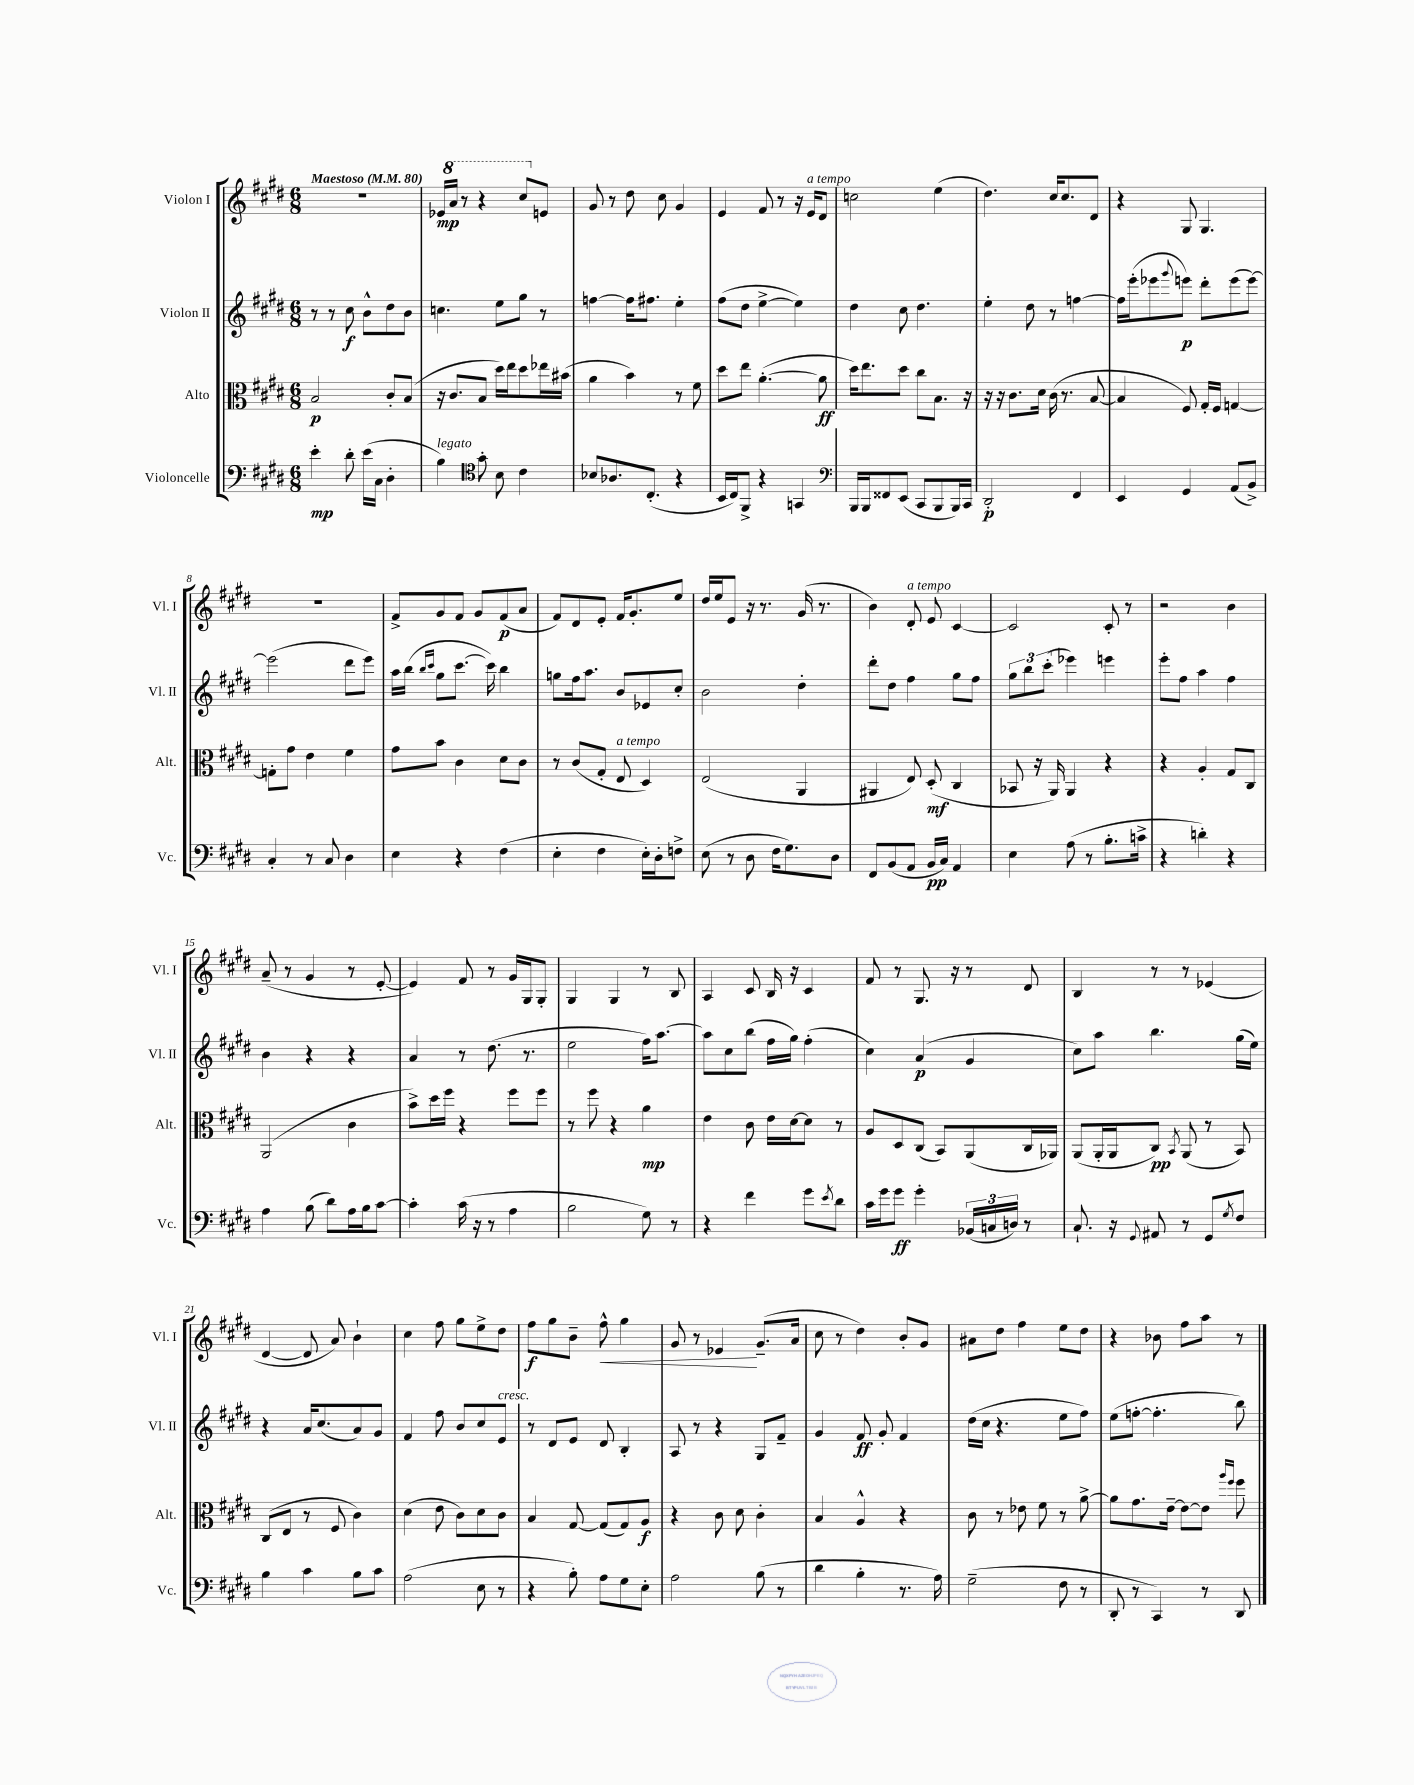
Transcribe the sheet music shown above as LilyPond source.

<<
\new StaffGroup <<
\new Staff = "s0" \with { instrumentName = "Violon I" shortInstrumentName = "Vl. I" } {
    \clef treble \key e \major \numericTimeSignature \time 6/8 \tempo "Maestoso" 4 = 80
    R2. |
    ees'16\mp \ottava #1 a''16 r8 r4 cis'''8 \ottava #0 e'8 |
    gis'8 r8 dis''8 cis''8 gis'4 |
    e'4 fis'8 r8 r16 e'16^\markup { \italic "a tempo" } dis'8 |
    c''2 e''4( |
    dis''4.) cis''16 cis''8. dis'8 |
    r4 gis8 gis4. |
    R2. |
    fis'8-> gis'8 fis'8 gis'8 fis'8\p( a'8 |
    fis'8) dis'8 e'8-. fis'16 gis'8.-. e''8 |
    dis''16 e''16 e'8 r16 r8. gis'16( r8. |
    b'4) dis'8-.^\markup { \italic "a tempo" } e'8 cis'4~ |
    cis'2 cis'8-. r8 |
    r2 b'4 |
    a'8--( r8 gis'4 r8 e'8~-. |
    e'4) fis'8 r8 gis'16 gis16 gis8-. |
    gis4 gis4 r8 b8 |
    a4 cis'8 b16 r16 cis'4 |
    fis'8 r8 gis8. r16 r8 dis'8 |
    b4 r8 r8 ees'4( |
    dis'4~ dis'8 a'8) b'4-! |
    cis''4 fis''8 gis''8 e''8-> dis''8 |
    fis''8\f gis''8 b'8-- fis''8-^\< gis''4 |
    gis'8 r8 ees'4\! gis'8.--( a'16 |
    cis''8 r8 dis''4) b'8-. gis'8 |
    ais'8 dis''8 fis''4 e''8 dis''8 |
    r4 bes'8 fis''8 a''8 r8 \bar "|." |
}
\new Staff = "s1" \with { instrumentName = "Violon II" shortInstrumentName = "Vl. II" } {
    \clef treble \key e \major \numericTimeSignature \time 6/8
    r8 r8 cis''8\f b'8-^ dis''8 b'8 |
    c''4. e''8 gis''8 r8 |
    f''4~ f''16 fis''8. e''4-. |
    fis''8( dis''8 e''4~-> e''4) |
    dis''4 cis''8 dis''4. |
    e''4-. dis''8 r8 f''4~ |
    f''16 e'''16-.( ees'''8 \appoggiatura { gis'''8 } e'''8\p) dis'''8-. e'''8( e'''8~) |
    e'''2( dis'''8 e'''8) |
    a''16 b''16( \grace { b''16 cis'''16 } gis''8 cis'''8.~ cis'''16) b''4 |
    g''8 fis''16 a''8. b'8 ees'8 cis''8-. |
    b'2 dis''4-. |
    dis'''8-. dis''8 fis''4 gis''8 fis''8 |
    \tuplet 3/2 { gis''8 b''8 cis'''8-.( } ees'''4) e'''4 |
    e'''8-. fis''8 a''4 fis''4 |
    b'4 r4 r4 |
    a'4 r8 dis''8.( r8. |
    e''2 fis''16) a''8.~ |
    a''8 cis''8 b''8( fis''16 gis''16) fis''4-.( |
    cis''4) a'4\p( gis'4 |
    cis''8) a''8 b''4. gis''16( e''16) |
    r4 a'16 cis''8.( a'8) gis'8 |
    fis'4 fis''8 b'8 cis''8 e'8^\markup { \italic "cresc." } |
    r8 dis'8 e'8 dis'8 b4-. |
    a8 r8 r4 gis8 fis'8-- |
    gis'4 fis'8\ff gis'8-. fis'4 |
    dis''16( cis''16 r4. e''8 fis''8) |
    e''8( f''8~-. f''4.-. b''8) \bar "|." |
}
\new Staff = "s2" \with { instrumentName = "Alto" shortInstrumentName = "Alt." } {
    \clef alto \key e \major \numericTimeSignature \time 6/8
    b2\p cis'8-. b8( |
    r16 cis'8. b8 dis''16) e''16 dis''8 ees''16 bis'16( |
    a'4 b'4) r8 fis'8 |
    dis''8 e''8 a'4.~-.( a'8\ff |
    dis''16) e''8. dis''8 cis''8 b8. r16 |
    r16 r16 cis'8. dis'16 cis'16( r8. b8~ |
    b4 fis8) gis16-. fis16 g4~ |
    g8-. gis'8 e'4 fis'4 |
    gis'8 b'8 cis'4 dis'8 cis'8 |
    r8 cis'8( gis8-. e8^\markup { \italic "a tempo" } dis4) |
    e2( a,4 |
    ais,4 e8) dis8-.\mf( cis4 |
    bes,8 r16 a,16) a,4 r4 |
    r4 a4-. gis8 cis8 |
    a,2( cis'4 |
    b'8->) dis''16 fis''16 r4 fis''8 fis''8 |
    r8 fis''8 r4 a'4\mp |
    e'4 cis'8 e'16 dis'16~ dis'8 r8 |
    a8 dis8 cis8( b,8) a,8( cis16 aes,16) |
    a,8( a,16-. a,16 cis8\pp) \acciaccatura { b,8 } a,8( r8 b,8) |
    cis8( e8 r8 fis8 cis'4) |
    dis'4( e'8 cis'8) dis'8 cis'8 |
    b4 gis8~ gis8( gis8) a8\f |
    r4 cis'8 dis'8 cis'4-. |
    b4 a4-^ r4 |
    cis'8 r8 ees'8 fis'8 r8 a'8~-> |
    a'8 gis'8. e'16~-- e'8~ e'8 \grace { a''16 fis''16 } fis''8 \bar "|." |
}
\new Staff = "s3" \with { instrumentName = "Violoncelle" shortInstrumentName = "Vc." } {
    \clef bass \key e \major \numericTimeSignature \time 6/8
    e'4-.\mp dis'8-. e'16( cis16 dis4-. |
    b4^\markup { \italic "legato" }) \clef tenor gis'8-. b8 cis'4 |
    bes8 aes8. cis8.-.( r4 |
    b,16 cis16) fis,8-> r4 g,4 |
    \clef bass b,,16 b,,16 fisis,8 e,8( cis,8 b,,8 b,,16) cis,16 |
    dis,2-.\p fis,4 |
    e,4 gis,4 a,8( b,8->) |
    cis4-. r8 cis8 dis4 |
    e4 r4 fis4( |
    e4-. fis4 e16-.) dis16-. f8-> |
    e8( r8 dis8 fis16 gis8.) dis8 |
    fis,8 b,8( a,8 b,16\pp cis16) a,4 |
    e4 a8( r8 b8.-. c'16-> |
    r4 d'4-.) r4 |
    a4 b8( dis'8) a16 b16 cis'8~ |
    cis'4-. cis'16( r16 r8 a4 |
    b2 gis8) r8 |
    r4 fis'4 gis'8 \acciaccatura { e'8 } dis'8 |
    cis'16 gis'16 gis'8\ff gis'4-. \tuplet 3/2 { bes,16( c16 d16) } r8 |
    cis8.-! r16 \appoggiatura { gis,8 } ais,8 r8 gis,8 \acciaccatura { gis8 } fis8 |
    b4 cis'4 b8 cis'8 |
    a2( e8 r8 |
    r4 b8-.) a8 gis8 e8-. |
    a2 b8( r8 |
    dis'4 b4-. r8. a16) |
    gis2--( fis8 r8 |
    dis,8-. r8 cis,4) r8 dis,8 \bar "|." |
}
>>
>>
